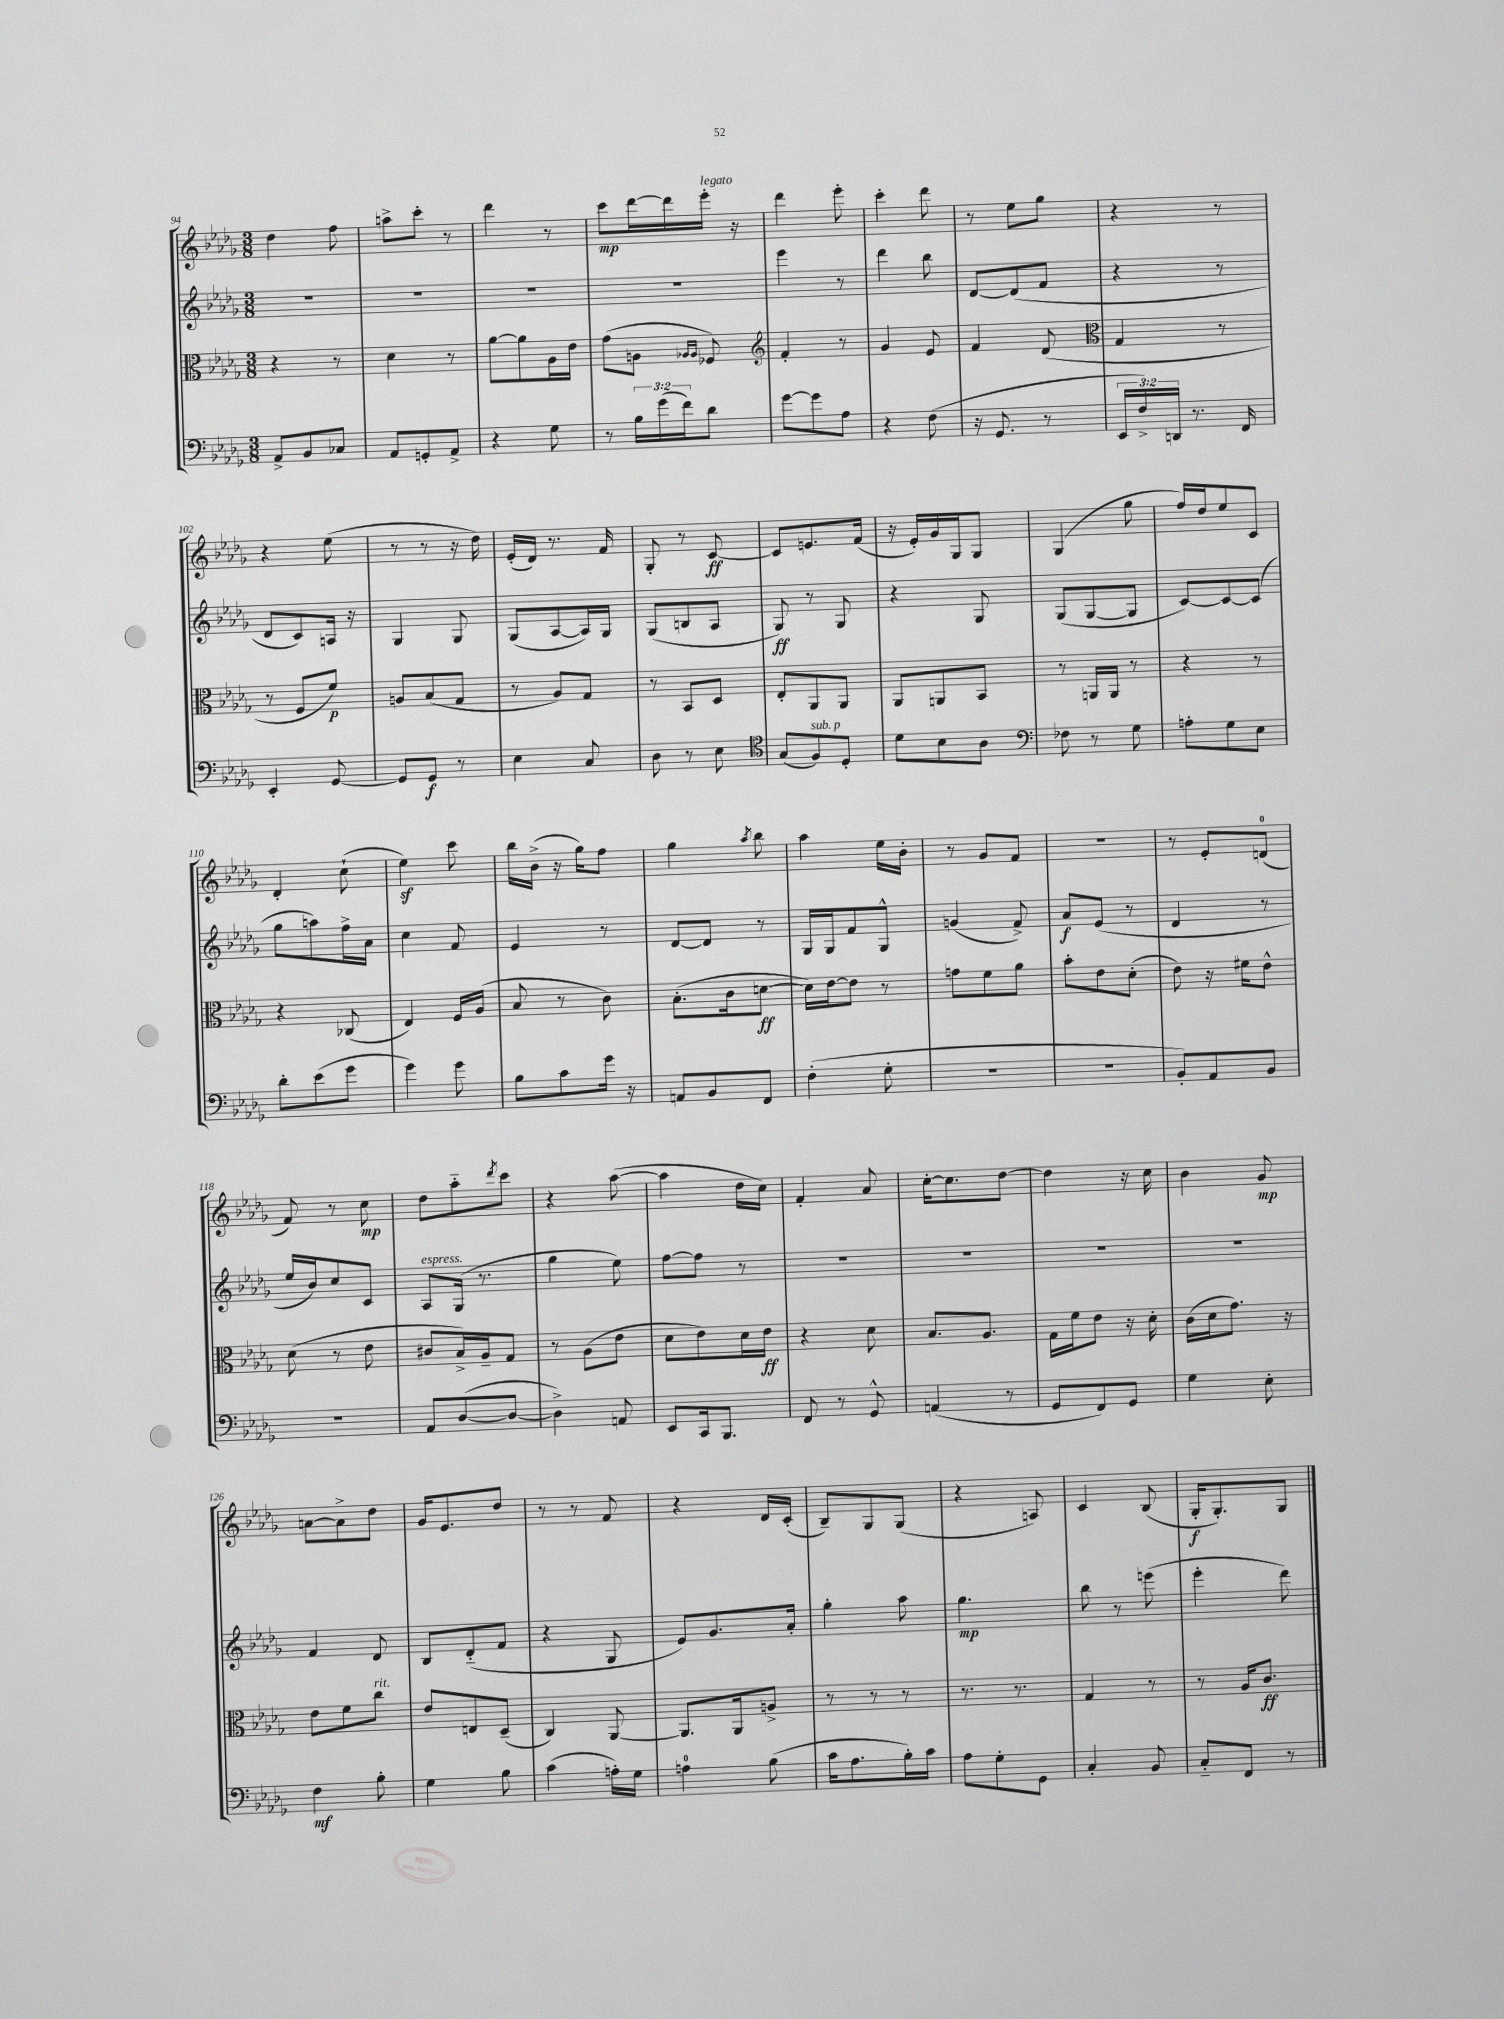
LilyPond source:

<<
\new StaffGroup <<
\new Staff = "s0" {
    \clef treble \key des \major \numericTimeSignature \time 3/8
    des''4 f''8 |
    a''8-> c'''8-. r8 |
    des'''4 r8 |
    c'''8\mp des'''16~ des'''16 ees'''16-.^\markup { \italic "legato" } r16 |
    des'''4 ees'''8-. |
    c'''4-. des'''8 |
    r8 ees''8 ges''8 |
    r4 r8 |
    r4 ees''8( |
    r8 r8 r16 des''16) |
    ees'16-.( des'16) r8. f'16 |
    ges8-. r8 c'8~\ff |
    c'8 e'8. f'16( |
    r16 ees'16-.) ges'16 ges16 ges8 |
    ges4( ges''8 |
    f''16) des''16 ees''8 c'8 |
    des'4-. c''8-!( |
    ees''4\sf) c'''8 |
    bes''16 bes'16->( r16 ges''16) f''8 |
    ges''4 \acciaccatura { aes''8 } bes''8 |
    aes''4 ees''16 bes'16-. |
    r8 ges'8 f'8 |
    R4. |
    r8 ees'8-. d'8-0( |
    f'8) r8 c''8\mp |
    des''8 aes''8-_ \acciaccatura { des'''8 } c'''8 |
    r4 aes''8~( |
    aes''4 des''16 c''16) |
    f'4-. aes'8 |
    c''16~-. c''8. des''8~ |
    des''4 r16 c''16 |
    bes'4 ges'8\mp |
    a'8~ a'8-> des''8 |
    ges'16 ees'8. des''8 |
    r8 r8 f'8 |
    r4 des'16 c'16-.( |
    bes8--) ges8 ges8( |
    r4 a8) |
    c'4 bes8( |
    ges16-.\f ges8.-.) ges8 \bar "|." |
}
\new Staff = "s1" {
    \clef treble \key des \major \numericTimeSignature \time 3/8
    R4. |
    R4. |
    R4. |
    R4. |
    ees'''4 r8 |
    des'''4 bes''8 |
    des'8~ des'8( f'8 |
    r4 r8 |
    des'8 c'8) a16 r16 |
    ges4 ges8 |
    ges8( aes8~ aes16) ges16 |
    ges8( b8 aes8 |
    ges8\ff) r8 ges8 |
    r4 ges8 |
    ges8( ges8~ ges8 |
    c'8~) c'8~ c'8( |
    ges''8 a''8) f''16-> aes'16 |
    c''4 f'8 |
    ees'4 r8 |
    des'8~ des'8 r8 |
    ges16 ges16 f'8 ges8-^ |
    g'4( f'8->) |
    aes'8\f ees'8( r8 |
    des'4 r8 |
    ees''16 bes'16) c''8 c'8 |
    aes8^\markup { \italic "espress." } ges16( r8. |
    ges''4 ees''8) |
    f''8~ f''8 r8 |
    R4. |
    R4. |
    R4. |
    R4. |
    f'4 des'8 |
    bes8 des'8-_( f'8 |
    r4 ges8 |
    ees'8) ges'8. aes'16-. |
    ges''4-. aes''8 |
    ges''4.\mp |
    bes''8 r8 e'''8( |
    ees'''4-. des'''8) \bar "|." |
}
\new Staff = "s2" {
    \clef alto \key des \major \numericTimeSignature \time 3/8
    r4 r8 |
    des'4 r8 |
    aes'8~ aes'8 aes16 ees'16 |
    ges'8( a8 \grace { aes16 aes16 } fes8) |
    \clef treble f'4-. r8 |
    ges'4 ees'8 |
    f'4 des'8( |
    \clef alto ges4 r8 |
    r8 f8 f'8\p) |
    a8 bes8( ges8 |
    r8 aes8) ges8 |
    r8 bes,8 des8 |
    ees8-. aes,8 aes,8 |
    aes,8 a,8 bes,8 |
    r8 a,16 a,16 r8 |
    r4 r8 |
    r4 ces8( |
    ees4) f16 aes16( |
    bes8 r8 c'8) |
    bes8.-.( c'16 d'8~\ff |
    d'16) ees'16~ ees'8 r8 |
    g'8 f'8 aes'8 |
    bes'8-. ees'8 des'8-.( |
    ees'8) r16 fis'16 ees'8-^ |
    des'8( r8 ees'8 |
    cis'8 bes16->) aes16-- ges8 |
    r8 aes8( ees'8 |
    des'8 ees'8) des'16 ees'16\ff |
    r4 des'8 |
    bes8. aes8. |
    ges16 f'16 ees'8 r16 des'16-. |
    c'16( des'16 ges'8.) r16 |
    ees'8 f'8 c''8^\markup { \italic "rit." } |
    ees'8 e8 des8--( |
    c4) aes,8~ |
    aes,8. aes,16 a8-> |
    r8 r8 r8 |
    r8. r8. |
    ges4 r8 |
    r8 aes16 c'8.\ff \bar "|." |
}
\new Staff = "s3" {
    \clef bass \key des \major \numericTimeSignature \time 3/8 \override Staff.TupletNumber.text = #tuplet-number::calc-fraction-text
    aes,8-> bes,8 ces8 |
    aes,8 g,8-. aes,8-> |
    r4 ges8 |
    r8 \tuplet 3/2 { bes16 ges'16( f'16) } des'8 |
    ges'8~ ges'8 aes8 |
    r4 f8( |
    r16 ges,8. r8 |
    \tuplet 3/2 { ees,16 f16->) d,16 } r8. f,16 |
    ees,4-. ges,8~ |
    ges,8 ges,8\f r8 |
    ees4 c8 |
    des8 r8 ees8 |
    \clef tenor ges8( f8^\markup { \italic "sub. p" }) des8-. |
    des'8 bes8 aes8 |
    \clef bass fes8 r8 ges8 |
    a8-. ges8 ees8 |
    des'8-. ees'8( ges'8 |
    ges'4) ges'8 |
    bes8 c'8 ges'16 r16 |
    a,8 bes,8 f,8 |
    f4-.( ges8-. |
    R4. |
    R4. |
    bes,8-.) aes,8 bes,8 |
    R4. |
    aes,8 des8~( des8~ |
    des4->) a,8 |
    ees,8 c,16 bes,,8. |
    f,8 r8 ges,8-^ |
    a,4( r8 |
    ges,8 f,8) ges,8 |
    ges4 ees8-. |
    f4\mf bes8-. |
    ges4 bes8 |
    c'4( a16-.) ges16 |
    a4-0 bes8( |
    c'16 aes8. bes16-.) c'16 |
    aes8 ges8-. ges,8 |
    c4-. bes,8 |
    c8-_ f,8 r8 \bar "|." |
}
>>
>>
\layout { \context { \Score currentBarNumber = #94 } }
